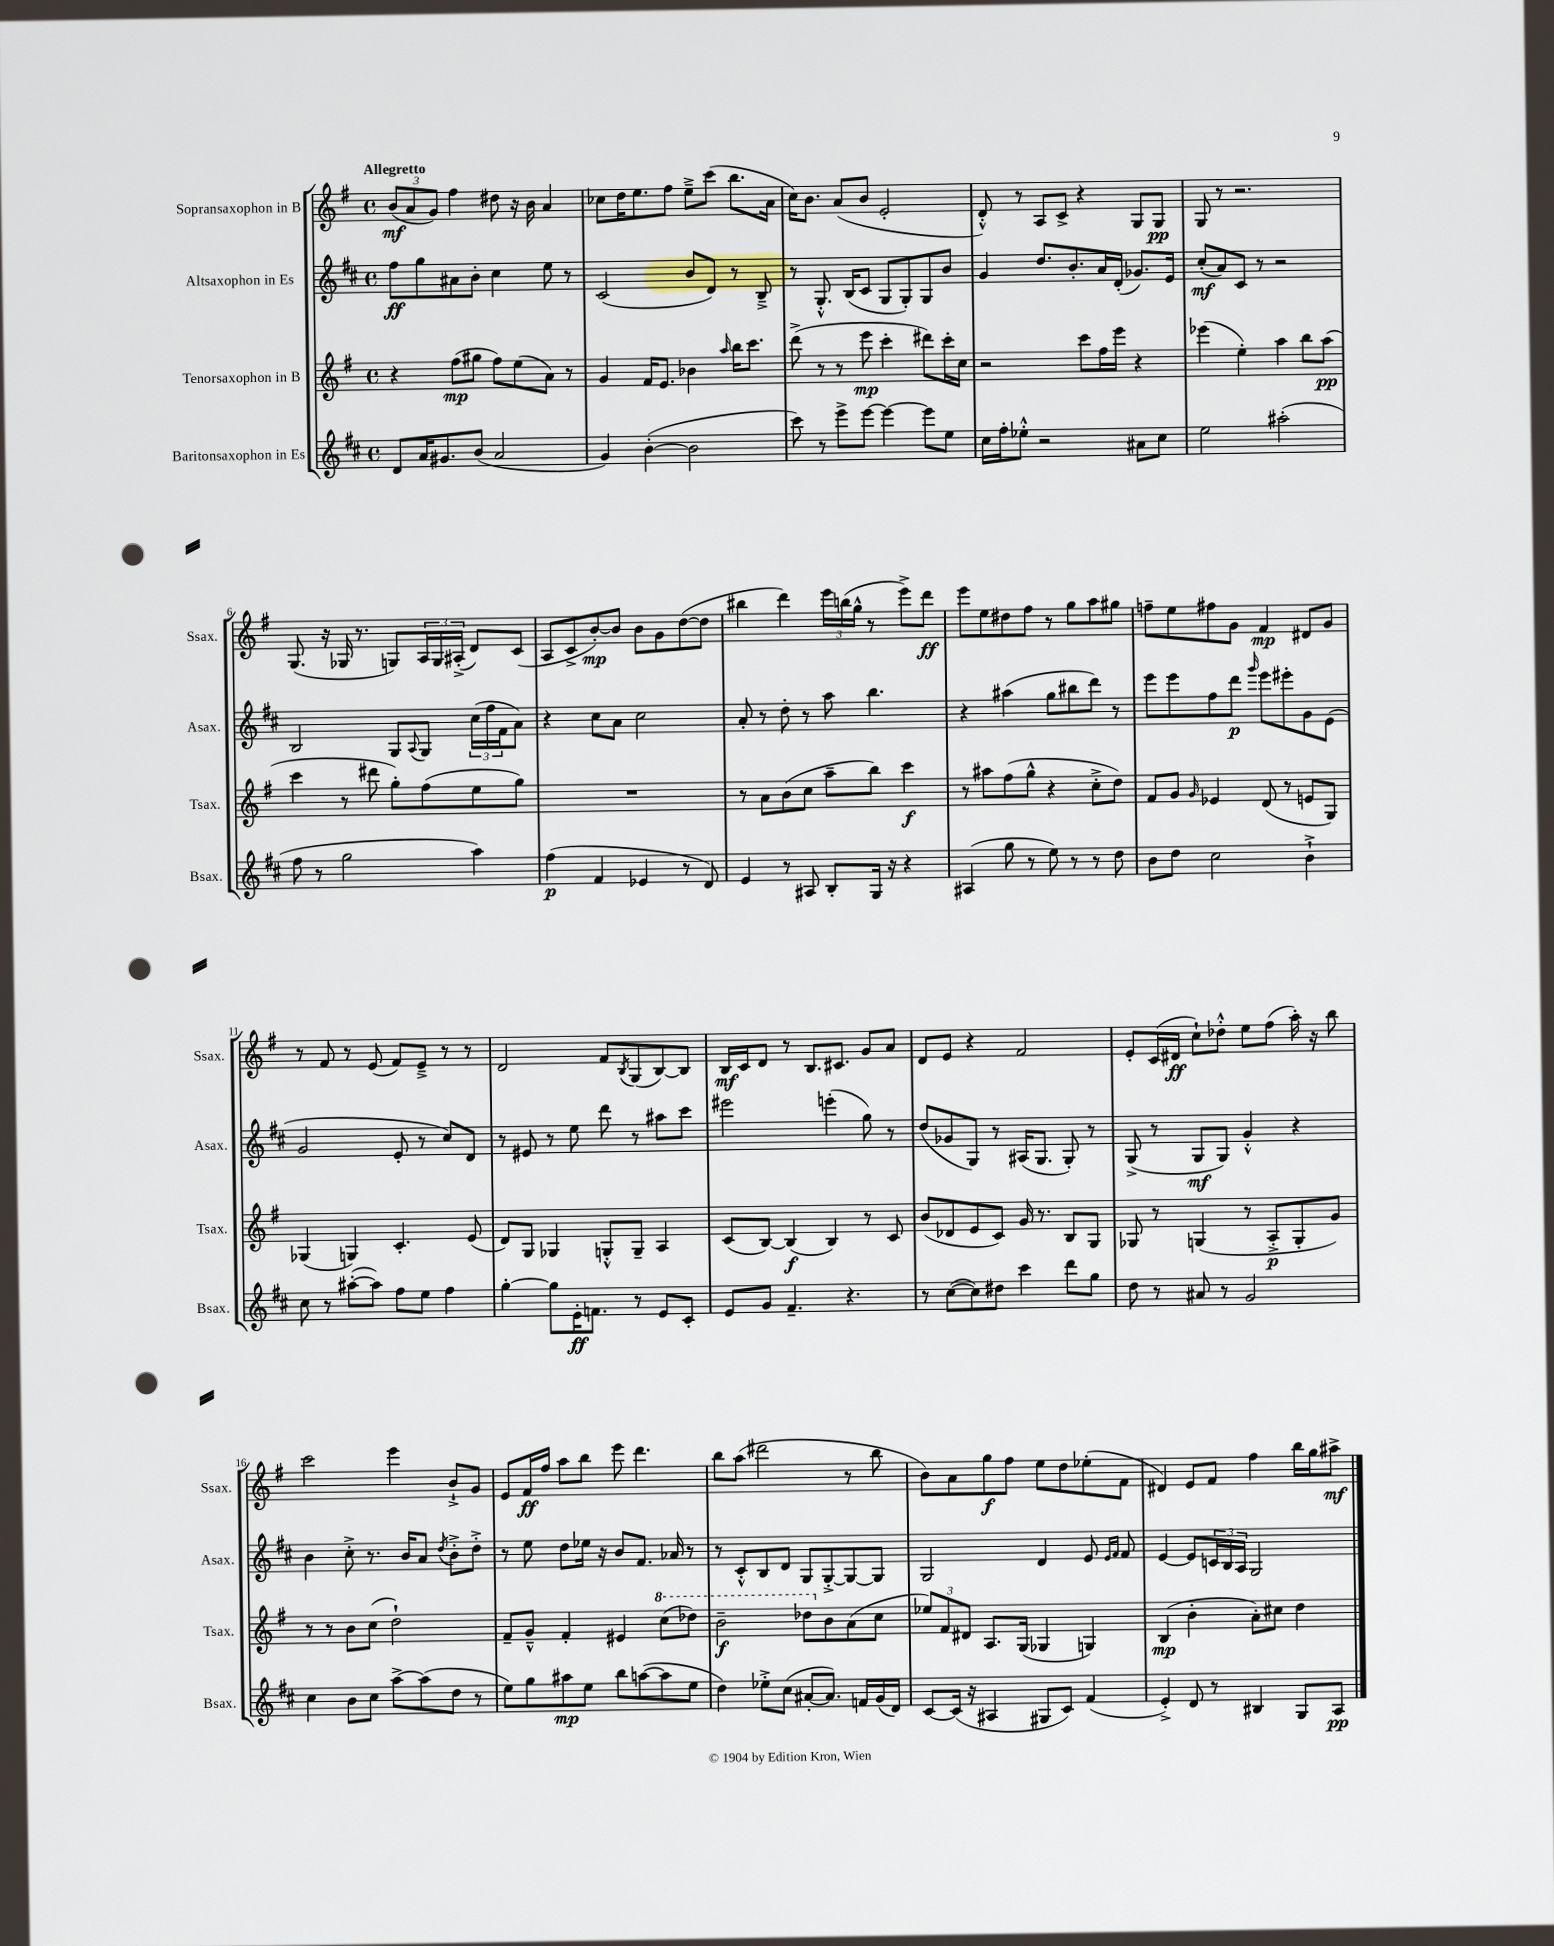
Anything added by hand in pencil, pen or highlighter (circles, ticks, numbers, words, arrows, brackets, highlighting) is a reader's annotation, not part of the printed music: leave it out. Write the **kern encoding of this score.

**kern	**kern	**kern	**kern
*staff4	*staff3	*staff2	*staff1
*clefG2	*clefG2	*clefG2	*clefG2
*k[f#c#]	*k[f#]	*k[f#c#]	*k[f#]
*M4/4	*M4/4	*M4/4	*M4/4
*met(c)	*met(c)	*met(c)	*met(c)
8d	4r	8ff#	(12b
.	.	.	12a
16a	.	8gg	.
.	.	.	12g)
8.g#	.	.	.
.	(8ff#	8a#	4ff#
(8b	8gg#	8b'	.
2a	8ff#)	4cc#	8dd#
.	(8ee	.	16r
.	.	.	16b
.	8a)	8ee	4a
.	8r	8r	.
=	=	=	=
4g)	4g	(2c#	8cc-
.	.	.	16dd
.	.	.	8.ee
([4b'	16f#	.	.
.	8.e	.	.
.	.	.	8ff#
2b]	4b-	8b	8ee~^
.	.	8d)	(8ccc
.	16qqaa	.	.
.	16bb	8r	8.bb
.	8.ccc	.	.
.	.	8B~^	.
.	.	.	16a
=	=	=	=
8ccc#)	(8ddd^	8r	16cc)
.	.	.	8.b
8r	8r	8.G'^^	.
8eee^	8r	.	(8a
.	.	(16B	.
[8eee	8eee	8c#	8b
4eee_	4ccc'	8G	2e'
.	.	8G')	.
8eee]	8ddd#)	8G	.
8ee	16ccc'	8b	.
.	16cc	.	.
=	=	=	=
16cc#	2r	4g	8d'^^)
16ff#'	.	.	.
8ee-'^^	.	.	8r
2r	.	8.dd	8A
.	.	.	8c^
.	.	8.b'	.
.	8ccc	.	4r
.	16ff#	16a	.
.	16eee	(16d'	.
8a#	4r	8.g-)	8G
8cc#	.	.	8G
.	.	16e	.
=	=	=	=
2ee	(4eee-	(8cc#'	8G
.	.	8a)	8r
.	4ee')	8c#	2.r
.	.	8r	.
(2aa#'	4aa	2r	.
.	8bb	.	.
.	(8aa	.	.
=	=	=	=
8ff#	4ccc	2B	(8.G
8r	.	.	.
.	.	.	16r
2gg	8r	.	16G-
.	.	.	8.r
.	8ddd#	.	.
.	8gg')	8G	8G)
.	.	8qqA	.
.	(8ff#	8G	24A
.	.	.	24G
.	.	.	(24A#'^
4aa)	8ee	(24cc#	8d)
.	.	24ff#	.
.	.	24f#	.
.	8gg)	8a)	(8c
=	=	=	=
(4ff#	1r	4r	8A
.	.	.	8c^
4f#	.	8cc#	[8b')
.	.	8a	8b]
4e-	.	2cc#	8b
.	.	.	8g
8r	.	.	([8dd
8d)	.	.	8dd]
=	=	=	=
4e	8r	8a'	4bb#
.	8a	8r	.
8r	(8b	8dd'	4ddd)
8A#	8cc	8r	.
8B'	8aa~	8aa	24eee
.	.	.	(24bb
.	.	.	24gg^^
16G	8bb)	4.bb	8r
16r	.	.	.
4r	4ccc	.	8eee^)
.	.	.	8ddd
=	=	=	=
(4A#	8r	4r	8eee
.	8aa#	.	8ee
8gg	(8ff#	(4aa#	8dd#
8r	8gg^^	.	8ff#
8ee)	4r	8gg	8r
8r	.	8bb#	8gg
8r	8cc'^	8ddd)	8aa
8dd	8dd)	8r	8gg#
=	=	=	=
8b	8f#	8eee	8ff~
8dd	8g	8eee	8ee
.	16qqg	.	.
2cc#	4e-	8ff#	8ff#
.	.	8ddd	8g
.	.	16qqggg	.
.	(8d	8eee	4f#
.	8r	8eee#'	.
4b`^	8e	8g	8d#
.	8G)	(8e	8g
=	=	=	=
8cc#	(4G-	2g	8r
8r	.	.	8f#
([8aa#'	4G)	.	8r
8aa#])	.	.	(8e
8ff#	4.c'	8e'	8f#)
8ee	.	8r	8e~^
4ff#	.	8cc#)	8r
.	(8e	8d	8r
=	=	=	=
[4gg'	8d)	8r	2d
.	8G	8e#	.
8gg]	4G-	8r	.
16e'	.	8ee	.
8.f	.	.	.
.	8G'^^	8ddd	8f#
.	.	.	8qB
8r	8G~	8r	(8G
8e	4A	8aa#	[8B)
8c#'	.	8ccc#	8B]
=	=	=	=
8e	(8c	2eee#	16B
.	.	.	16c
8g	[8B)	.	8d
4.f#~	(4B]	.	8r
.	.	.	8.B
.	4B)	(4eee'	.
.	.	.	8.c#
4.r	.	.	.
.	8r	8gg)	8g
.	8c	8r	8a
=	=	=	=
8r	(8b	(8dd	8d
([8cc#	8d-	8g-	8e
8cc#])	8e	8G)	4r
8dd#	8c)	8r	.
4ccc#	16g	(16A#	2f#
.	8.r	8.G	.
8ddd	8B	8G')	.
8gg	8G	8r	.
=	=	=	=
8dd	8G-	(8G^	8e'
8r	8r	8r	(16c
.	.	.	16d#
8a#	(4G	8G	8cc`)
8r	.	8G)	8dd-'^^
2g	8r	4g'^^	8ee
.	8A'^	.	(8ff#
.	8G'	4r	16aa')
.	.	.	16r
.	8g)	.	8bb
=	=	=	=
4cc#	8r	4b	2ccc
.	8r	.	.
8b	8b	8cc#'^	.
8cc#	(8cc	8.r	.
[8aa^	2dd`)	.	4eee
.	.	16b	.
(8aa]	.	8a	.
.	.	8qdd	.
8dd	.	8b'^	8b`^
8r	.	8dd'^	8g
=	=	=	=
8ee)	8f#~	8r	8e
8gg	8g~^^	8ee	16f#
.	.	.	16ff#
8aa#	4f#'	8dd	8aa
8ee	.	16ee-	8bb
.	.	16r	.
8bb	4e#	8b	8eee
([8aa	.	8.f#	4.ddd
8aa]	(8ccc	.	.
.	.	16a-	.
8ee	8ddd-)	8r	.
=	=	=	=
4dd)	2bb~	8r	8bb
.	.	8c#'^^	(8aa
8ee-'^	.	8B	2ddd#
(8cc#	.	8d	.
[8a#'	8ddd-	8G	.
8.a#])	8b	[8G'^	.
.	(8a	8G_	8r
16f	.	.	.
(16g	8cc	8G]	8bb
16d)	.	.	.
=	=	=	=
[8c#	12ee-)	2G	8b)
.	12f#	.	.
(16c#]	.	.	8a
.	12d#	.	.
16r	.	.	.
4A#	8.A	.	8gg
.	.	.	8ff#
.	(16G	.	.
8G#	4G-	4d	8ee
8c#)	.	.	8dd
(4f#	4G)	8e	(8ee-'
.	.	16qqe	.
.	.	16qqf#	.
.	.	8f#	8f#
=	=	=	=
4e'^)	(4B	[4e	4d#)
8d	4b'	8e]	8e
8r	.	24c	8f#
.	.	24B	.
.	.	24A	.
4B#	8a')	2G	4ff#
.	8cc#	.	.
8G	4dd	.	16bb
.	.	.	16gg
8A	.	.	8aa#^
==	==	==	==
*-	*-	*-	*-
